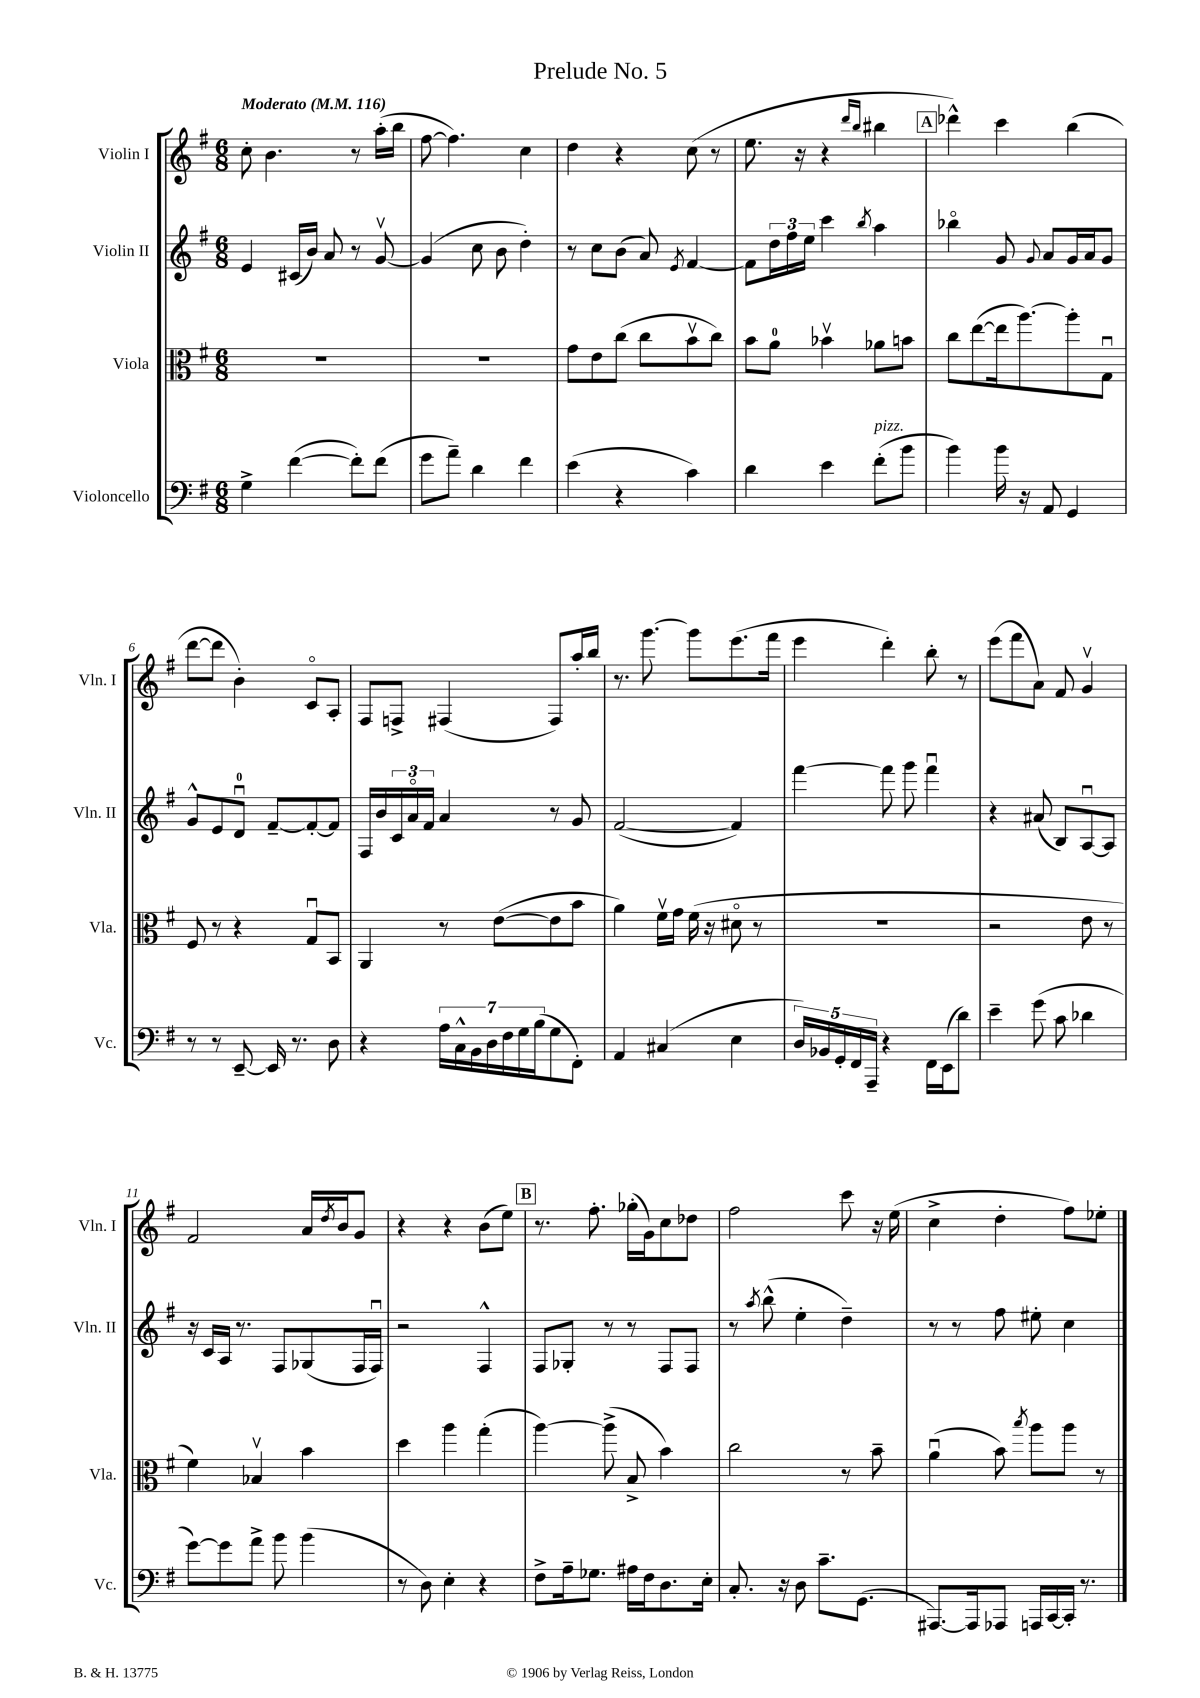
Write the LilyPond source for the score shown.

\header { title = "Prelude No. 5" }
<<
\new StaffGroup <<
\new Staff = "s0" \with { instrumentName = "Violin I" shortInstrumentName = "Vln. I" } {
    \clef treble \key g \major \numericTimeSignature \time 6/8 \tempo "Moderato" 4 = 116
    c''8-. b'4. r8 a''16-.( b''16 |
    fis''8~ fis''4.) c''4 |
    d''4 r4 c''8( r8 |
    e''8. r16 r4 \grace { d'''16 b''16 } bis''4 |
    \mark \markup { \box "A" } des'''4-^) c'''4 b''4( |
    d'''8~ d'''8 b'4-.) c'8\flageolet a8-. |
    fis8 f8-> fis4( fis8) a''16-. b''16 |
    r8. g'''8.~ g'''8 e'''8.( fis'''16 |
    e'''4 d'''4-.) b''8-. r8 |
    e'''8( fis'''8 a'8) fis'8 g'4\upbow |
    fis'2 a'16 \acciaccatura { d''8 } b'16 g'8 |
    r4 r4 b'8( e''8) |
    \mark \markup { \box "B" } r8. fis''8.-. ges''16-.( g'16) c''8 des''8 |
    fis''2 c'''8 r16 e''16( |
    c''4-> d''4-. fis''8) ees''8-. \bar "|." |
}
\new Staff = "s1" \with { instrumentName = "Violin II" shortInstrumentName = "Vln. II" } {
    \clef treble \key g \major \numericTimeSignature \time 6/8
    e'4 cis'16( b'16) a'8 r8 g'8~\upbow |
    g'4( c''8 b'8 d''4-.) |
    r8 c''8 b'8( a'8) \acciaccatura { e'8 } fis'4~ |
    fis'8 \tuplet 3/2 { d''16 fis''16 e''16 } c'''4 \acciaccatura { b''8 } a''4 |
    \mark \markup { \box "A" } bes''4\flageolet g'8 \appoggiatura { g'8 } a'8 g'16 a'16 g'8 |
    g'8-^ e'8 d'8-0\downbow fis'8~-- fis'8~-. fis'8 |
    fis16 b'16 \tuplet 3/2 { c'16 a'16\flageolet fis'16 } a'4 r8 g'8 |
    fis'2~( fis'4) |
    fis'''4~ fis'''8 g'''8 fis'''4\downbow |
    r4 ais'8( b8) a8~\downbow a8 |
    r16 c'16 a16 r8. fis8 ges8( fis16 fis16\downbow) |
    r2 fis4-^ |
    \mark \markup { \box "B" } fis8 ges8-. r8 r8 fis8 fis8 |
    r8 \acciaccatura { a''8 } b''8-^( e''4-. d''4--) |
    r8 r8 fis''8 eis''8-. c''4 \bar "|." |
}
\new Staff = "s2" \with { instrumentName = "Viola" shortInstrumentName = "Vla." } {
    \clef alto \key g \major \numericTimeSignature \time 6/8
    R2. |
    R2. |
    g'8 e'8 c''8( c''8 b'8\upbow c''8) |
    b'8 a'8-0 bes'4\upbow aes'8 b'8 |
    \mark \markup { \box "A" } c''8 e''8~( e''16 a''8.~) a''8-. g8\downbow |
    fis8 r8 r4 g8\downbow b,8 |
    a,4 r8 e'8~( e'8 b'8 |
    a'4) fis'16\upbow g'16 fis'16( r16 dis'8\flageolet r8 |
    R2. |
    r2 e'8 r8 |
    fis'4) bes4\upbow b'4 |
    d''4 a''4 g''4-.( |
    \mark \markup { \box "B" } a''4~) a''8->( b8-> b'4) |
    c''2 r8 b'8-- |
    a'4\downbow( b'8) \acciaccatura { b''8 } a''8 a''8 r8 \bar "|." |
}
\new Staff = "s3" \with { instrumentName = "Violoncello" shortInstrumentName = "Vc." } {
    \clef bass \key g \major \numericTimeSignature \time 6/8
    g4-> fis'4~( fis'8-.) fis'8( |
    g'8 a'8--) d'4 fis'4 |
    e'4( r4 c'4) |
    d'4 e'4 fis'8-.^\markup { \italic "pizz." }( b'8 |
    \mark \markup { \box "A" } b'4) b'16 r16 a,8 g,4 |
    r8 r8 e,8~-- e,16 r8. d8 |
    r4 \tuplet 7/4 { a16 c16-^ b,16 d16 fis16 g16 b16( } g8 fis,8-.) |
    a,4 cis4( e4 |
    \tuplet 5/4 { d16) bes,16 g,16-. fis,16 a,,16-- } r4 fis,16 e,16( d'8) |
    e'4-- g'8( c'8 des'4 |
    g'8~) g'8 a'8-> b'8 b'4( |
    r8 d8) e4-. r4 |
    \mark \markup { \box "B" } fis8-> a16-- ges8. ais16 fis16 d8. e16-. |
    c8.-. r16 d8 c'8.-- g,8.( |
    ais,,8.~) ais,,16 aes,,8 a,,16 c,16~ c,16-. r8. \bar "|." |
}
>>
>>
